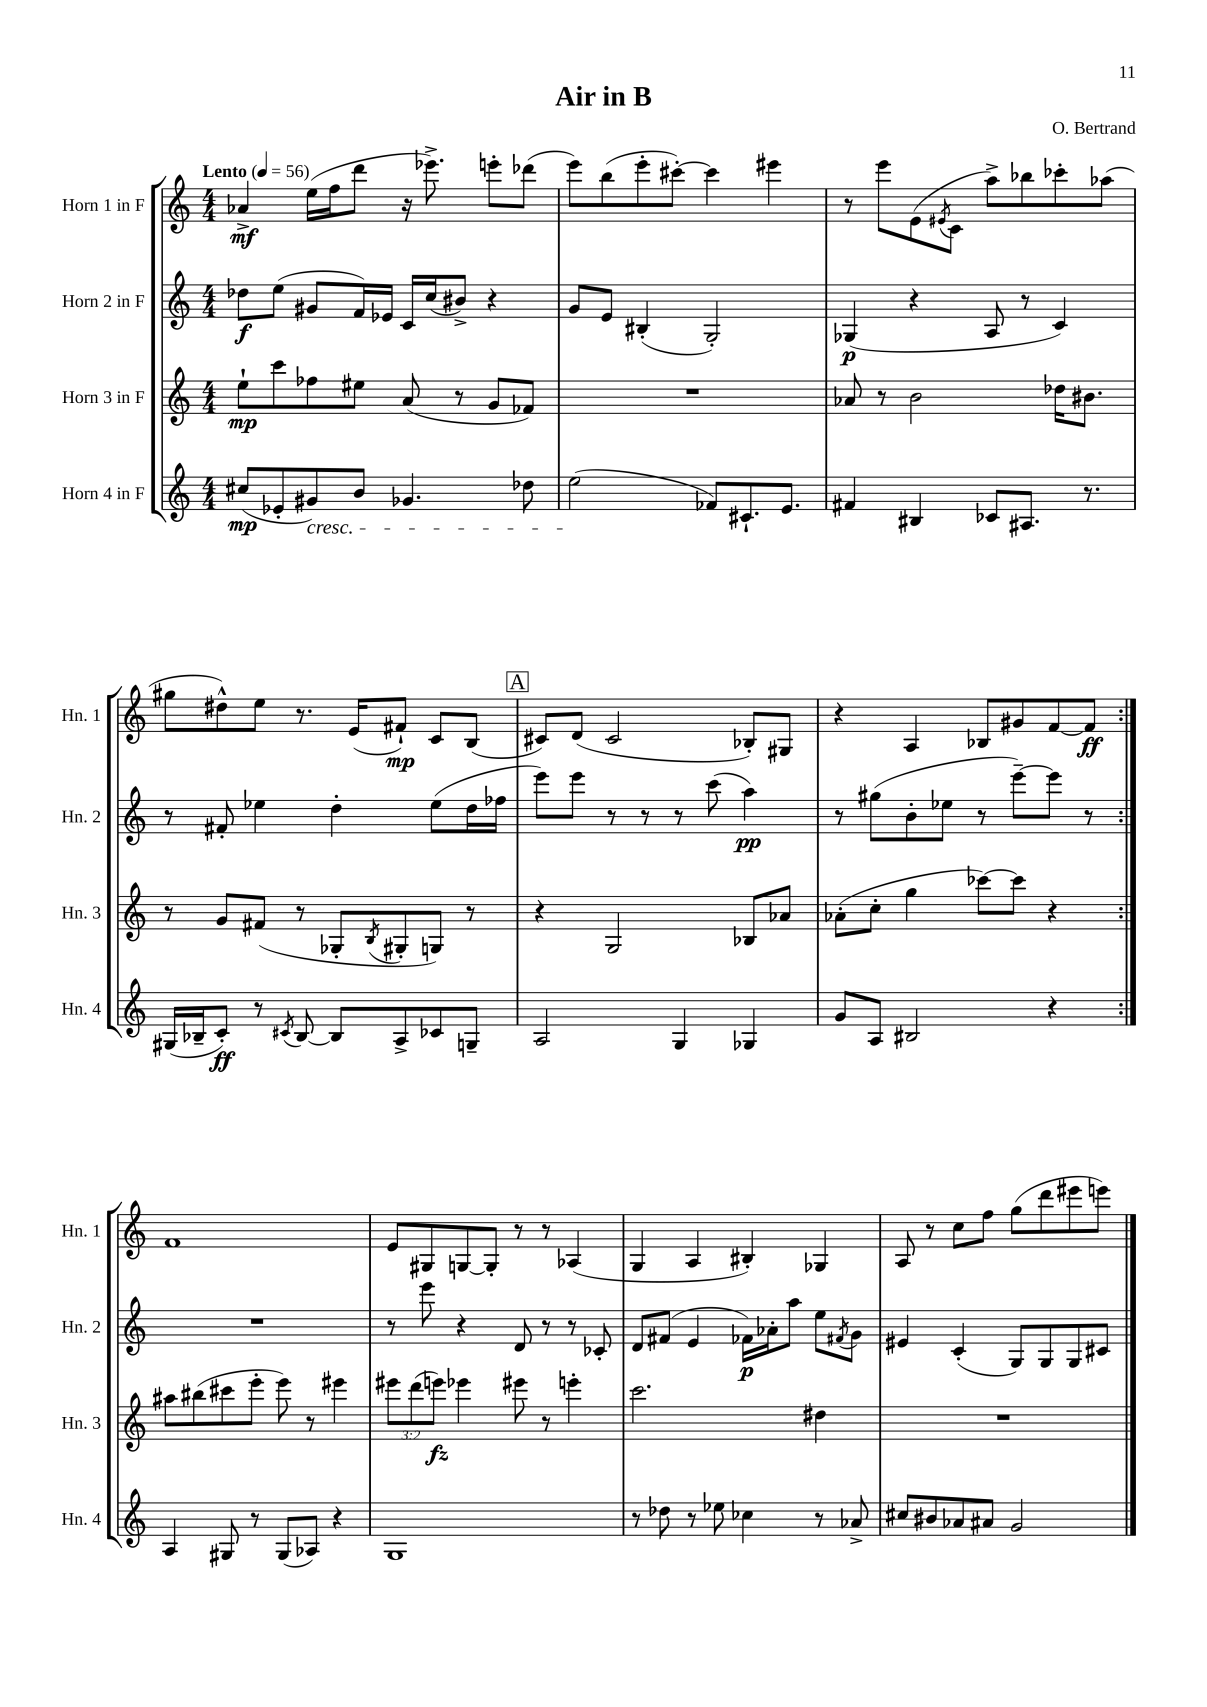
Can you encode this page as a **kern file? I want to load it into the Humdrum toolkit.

**kern	**kern	**kern	**kern
*staff4	*staff3	*staff2	*staff1
*clefG2	*clefG2	*clefG2	*clefG2
*k[]	*k[]	*k[]	*k[]
*M4/4	*M4/4	*M4/4	*M4/4
*MM56	*MM56	*MM56	*MM56
(8cc#	8ee`	8dd-	4a-^
8e-'	8ccc	(8ee	.
8g#)	8ff-	8g#	(16ee
.	.	.	16ff
8b	8ee#	16f)	8ddd
.	.	16e-	.
4.g-	(8a	16c	16r
.	.	(16cc	8.eee-^)
.	8r	8b#^)	.
.	8g	4r	8eee'
8dd-	8f-)	.	(8ddd-
=	=	=	=
(2ee	1r	8g	8eee)
.	.	8e	(8bb
.	.	(4B#'	8eee'
.	.	.	[8ccc#')
8f-)	.	2G')	4ccc#]
8.c#`	.	.	.
.	.	.	4eee#
8.e	.	.	.
=	=	=	=
4f#	8a-	(4G-	8r
.	8r	.	8eee
4B#	2b	4r	(8e
.	.	.	8qe#
.	.	.	8c
8c-	.	8A	8aa^)
8.A#	.	8r	8bb-
.	16dd-	4c)	8ccc-'
8.r	8.b#	.	.
.	.	.	(8aa-
=	=	=	=
(16G#	8r	8r	8gg#
16B-~	.	.	.
8c')	8g	8f#'	8dd#^^)
8r	(8f#	4ee-	8ee
8qc#	.	.	.
[8B-	8r	.	8.r
8B-]	8G-'	4dd'	.
.	.	.	(16e
.	8qB	.	.
8A^	8G#'	.	8f#`)
8c-	8G)	(8ee-	8c
8G~	8r	16dd	(8B
.	.	16ff-	.
=	=	=	=
2A	4r	8eee)	8c#)
.	.	8eee	(8d
.	2G	8r	2c#
.	.	8r	.
4G	.	8r	.
.	.	(8ccc	.
4G-	8B-	4aa)	8B-')
.	8a-	.	8G#
=	=	=	=
8g	(8a-'	8r	4r
8A	8cc'	(8gg#	.
2B#	4gg	8b'	4A
.	.	8ee-	.
.	[8ccc-)	8r	8B-
.	8ccc-]	[8eee~)	8g#
4r	4r	8eee]	[8f
.	.	8r	8f]
=:|!	=:|!	=:|!	=:|!
4A	8aa#	1r	1f
.	(8bb#	.	.
8G#	8ccc#	.	.
8r	8eee'	.	.
(8G#	8eee)	.	.
8A-)	8r	.	.
4r	4eee#	.	.
=	=	=	=
1G	12eee#	8r	8e
.	(12ddd	.	.
.	.	8eee	8G#
.	12eee)	.	.
.	4eee-	4r	[8G
.	.	.	8G']
.	8eee#	8d	8r
.	8r	8r	8r
.	4eee'	8r	(4A-
.	.	8c-'	.
=	=	=	=
8r	2.ccc	8d	4G
8dd-	.	(8f#	.
8r	.	4e	4A
8ee-	.	.	.
4cc-	.	16f-)	4B#')
.	.	16a-'	.
.	.	8aa	.
8r	4dd#	8ee	4G-
.	.	8qf#	.
8a-^	.	8g	.
=	=	=	=
8cc#	1r	4e#	8A
8b#	.	.	8r
8a-	.	(4c'	8cc
8a#	.	.	8ff
2g	.	8G)	(8gg
.	.	8G	8ddd
.	.	8G	8eee#
.	.	8c#	8eee)
==	==	==	==
*-	*-	*-	*-
